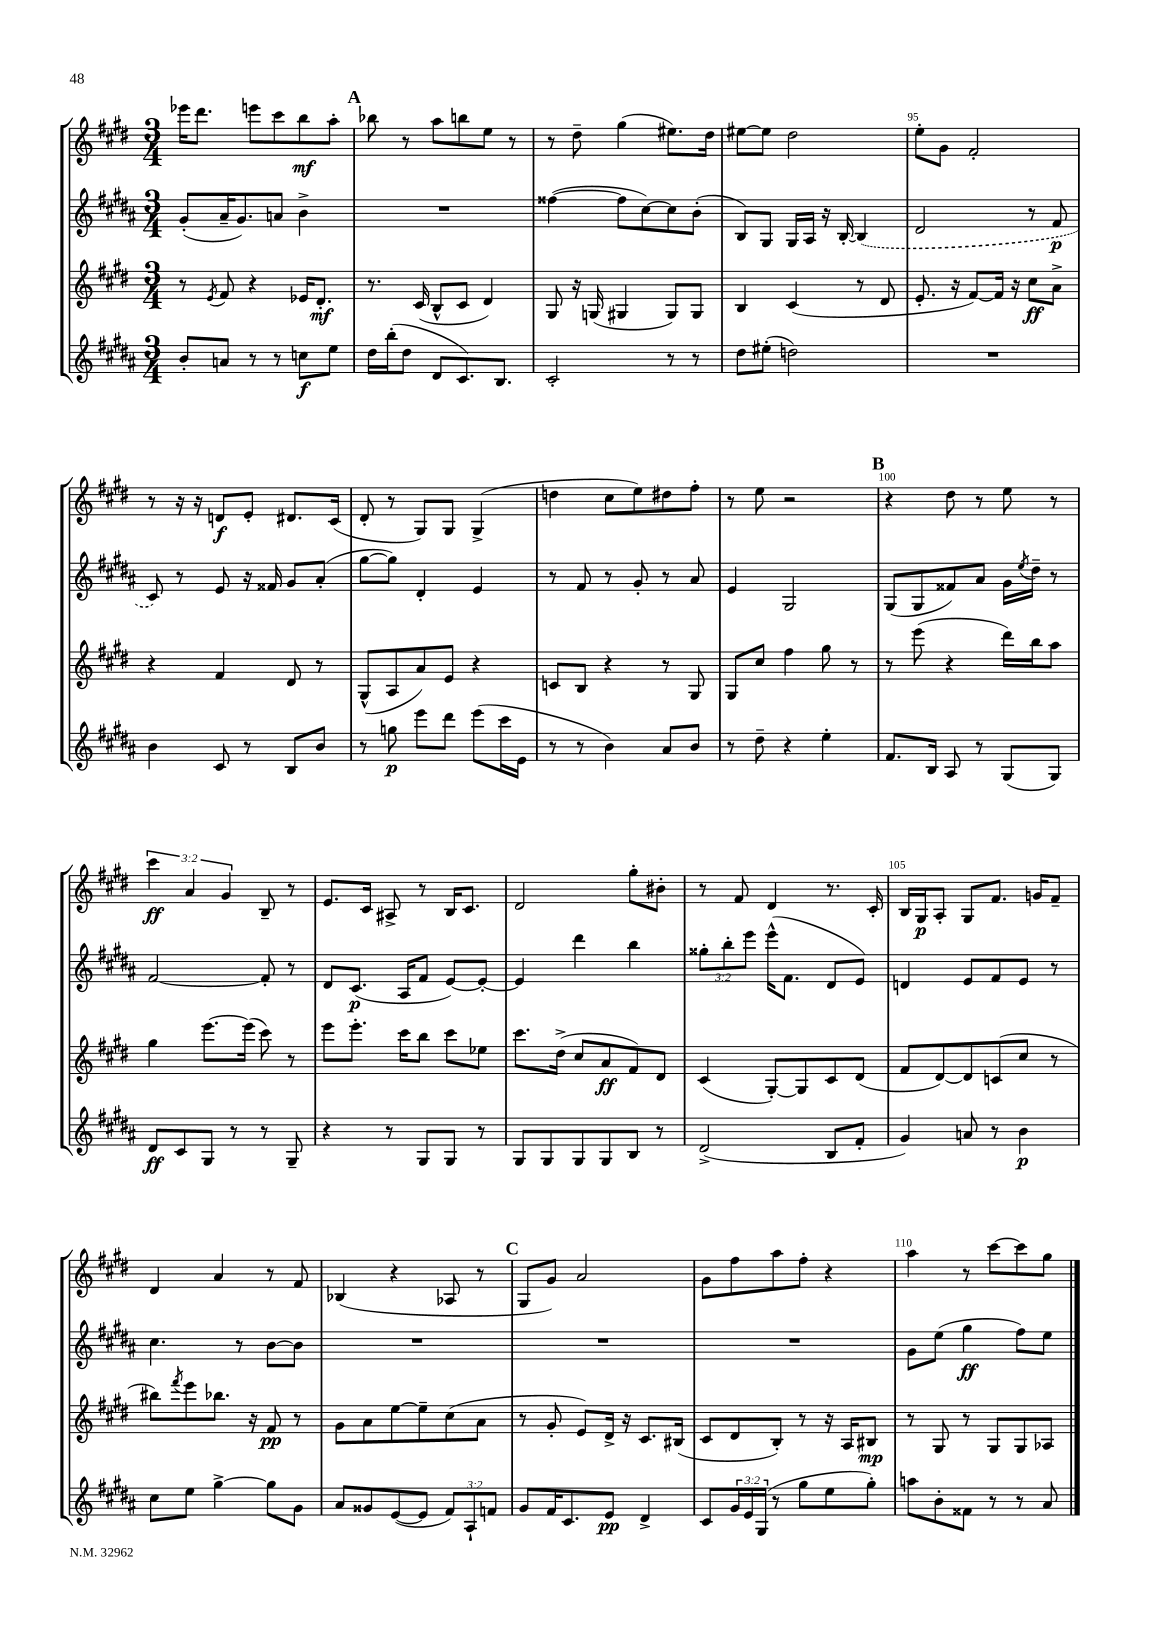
<<
\new StaffGroup <<
\new Staff = "s0" {
    \clef treble \key e \major \numericTimeSignature \time 3/4 \override Staff.TupletNumber.text = #tuplet-number::calc-fraction-text
    ees'''16 dis'''8. e'''8 cis'''8 b''8\mf a''8-. |
    \mark \markup { \bold "A" } bes''8 r8 a''8 b''8 e''8 r8 |
    r8 dis''8-- gis''4( eis''8.) dis''16 |
    eis''8~ eis''8 dis''2 |
    e''8-. gis'8 fis'2-. |
    r8 r16 r16 d'8\f e'8-. dis'8. cis'16( |
    dis'8-. r8 gis8) gis8 gis4->( |
    d''4 cis''8 e''8) dis''8 fis''8-. |
    r8 e''8 r2 |
    \mark \markup { \bold "B" } r4 dis''8 r8 e''8 r8 |
    \tuplet 3/2 { cis'''4\ff a'4 gis'4 } b8-- r8 |
    e'8. cis'16 ais8-> r8 b16 cis'8. |
    dis'2 gis''8-. bis'8-. |
    r8 fis'8 dis'4 r8. cis'16-. |
    b16 gis16\p a8-. gis8 fis'8. g'16 fis'8-- |
    dis'4 a'4 r8 fis'8 |
    bes4( r4 aes8 r8 |
    \mark \markup { \bold "C" } gis8 gis'8) a'2 |
    gis'8 fis''8 a''8 fis''8-. r4 |
    a''4 r8 cis'''8~ cis'''8 gis''8 \bar "|." |
}
\new Staff = "s1" {
    \clef treble \key b \major \numericTimeSignature \time 3/4 \override Staff.TupletNumber.text = #tuplet-number::calc-fraction-text
    gis'8-.( ais'16-- gis'8.) a'8 b'4-> |
    \mark \markup { \bold "A" } R2. |
    fisis''4~( fisis''8 cis''8~) cis''8 b'8-.( |
    b8) gis8 gis16 ais16 r16 b16~-. \once \slurDashed b4( |
    dis'2 r8 fis'8\p |
    cis'8) r8 e'8 r16 fisis'16 gis'8 ais'8-.( |
    gis''8~ gis''8) dis'4-. e'4 |
    r8 fis'8 r8 gis'8-. r8 ais'8 |
    e'4 gis2 |
    \mark \markup { \bold "B" } gis8( gis8 fisis'8) ais'8 gis'16 \acciaccatura { e''8 } dis''16-- r8 |
    fis'2~ fis'8-. r8 |
    dis'8 cis'8.\p( ais16 fis'8 e'8~) e'8~-. |
    e'4 dis'''4 b''4 |
    \tuplet 3/2 { gisis''8-. b''8-. e'''8 } e'''16-^( fis'8. dis'8 e'8) |
    d'4 e'8 fis'8 e'8 r8 |
    cis''4. r8 b'8~ b'8 |
    R2. |
    \mark \markup { \bold "C" } R2. |
    R2. |
    gis'8 e''8( gis''4\ff fis''8) e''8 \bar "|." |
}
\new Staff = "s2" {
    \clef treble \key e \major \numericTimeSignature \time 3/4
    r8 \acciaccatura { e'8 } fis'8 r4 ees'16 dis'8.-.\mf |
    \mark \markup { \bold "A" } r8. cis'16( b8-^ cis'8 dis'4) |
    gis8 r16 g16( gis4 gis8) gis8 |
    b4 cis'4( r8 dis'8 |
    e'8.-. r16 fis'8~) fis'16 r16 cis''8\ff a'8-> |
    r4 fis'4 dis'8 r8 |
    gis8-^( a8 a'8) e'8 r4 |
    c'8 b8 r4 r8 gis8 |
    gis8 cis''8 fis''4 gis''8 r8 |
    \mark \markup { \bold "B" } r8 e'''8( r4 dis'''16) b''16 a''8 |
    gis''4 e'''8.~ e'''16( cis'''8) r8 |
    e'''8 e'''8.-. cis'''16 b''8 cis'''8 ees''8 |
    cis'''8. dis''16->( cis''8 a'8\ff fis'8) dis'8 |
    cis'4( gis8~-.) gis8 cis'8 dis'8( |
    fis'8 dis'8~) dis'8 c'8( cis''8 r8 |
    bis''8) \acciaccatura { fis'''8 } e'''8 bes''8. r16 fis'8\pp r8 |
    gis'8 a'8 e''8~ e''8-- cis''8( a'8 |
    \mark \markup { \bold "C" } r8 gis'8-. e'8) dis'16-> r16 cis'8. bis16( |
    cis'8 dis'8 b8-.) r8 r16 a16 bis8\mp |
    r8 gis8 r8 gis8 gis8 aes8 \bar "|." |
}
\new Staff = "s3" {
    \clef treble \key b \major \numericTimeSignature \time 3/4 \override Staff.TupletNumber.text = #tuplet-number::calc-fraction-text
    b'8-. a'8 r8 r8 c''8\f e''8 |
    \mark \markup { \bold "A" } dis''16 b''16-.( dis''8 dis'8 cis'8.) b8. |
    cis'2-. r8 r8 |
    dis''8 eis''8-.( d''2) |
    R2. |
    b'4 cis'8 r8 b8 b'8 |
    r8 g''8\p e'''8 dis'''8 e'''8( cis'''16 e'16 |
    r8 r8 b'4) ais'8 b'8 |
    r8 dis''8-- r4 e''4-. |
    \mark \markup { \bold "B" } fis'8. b16 ais8 r8 gis8( gis8) |
    dis'8\ff cis'8 gis8 r8 r8 gis8-- |
    r4 r8 gis8 gis8 r8 |
    gis8 gis8 gis8 gis8 b8 r8 |
    dis'2->( b8 fis'8-. |
    gis'4) a'8 r8 b'4\p |
    cis''8 e''8 gis''4~-> gis''8 gis'8 |
    ais'8 gisis'8 e'8~( e'8 \tuplet 3/2 { fis'8) ais8-! f'8 } |
    \mark \markup { \bold "C" } gis'8 fis'16 cis'8. e'8\pp dis'4-> |
    cis'8 \tuplet 3/2 { gis'16 e'16 gis16( } r8 gis''8 e''8 gis''8-.) |
    a''8 b'8-. fisis'8 r8 r8 ais'8 \bar "|." |
}
>>
>>
\layout { \context { \Score currentBarNumber = #91 \override BarNumber.break-visibility = ##(#f #t #t) barNumberVisibility = #(every-nth-bar-number-visible 5) } }
